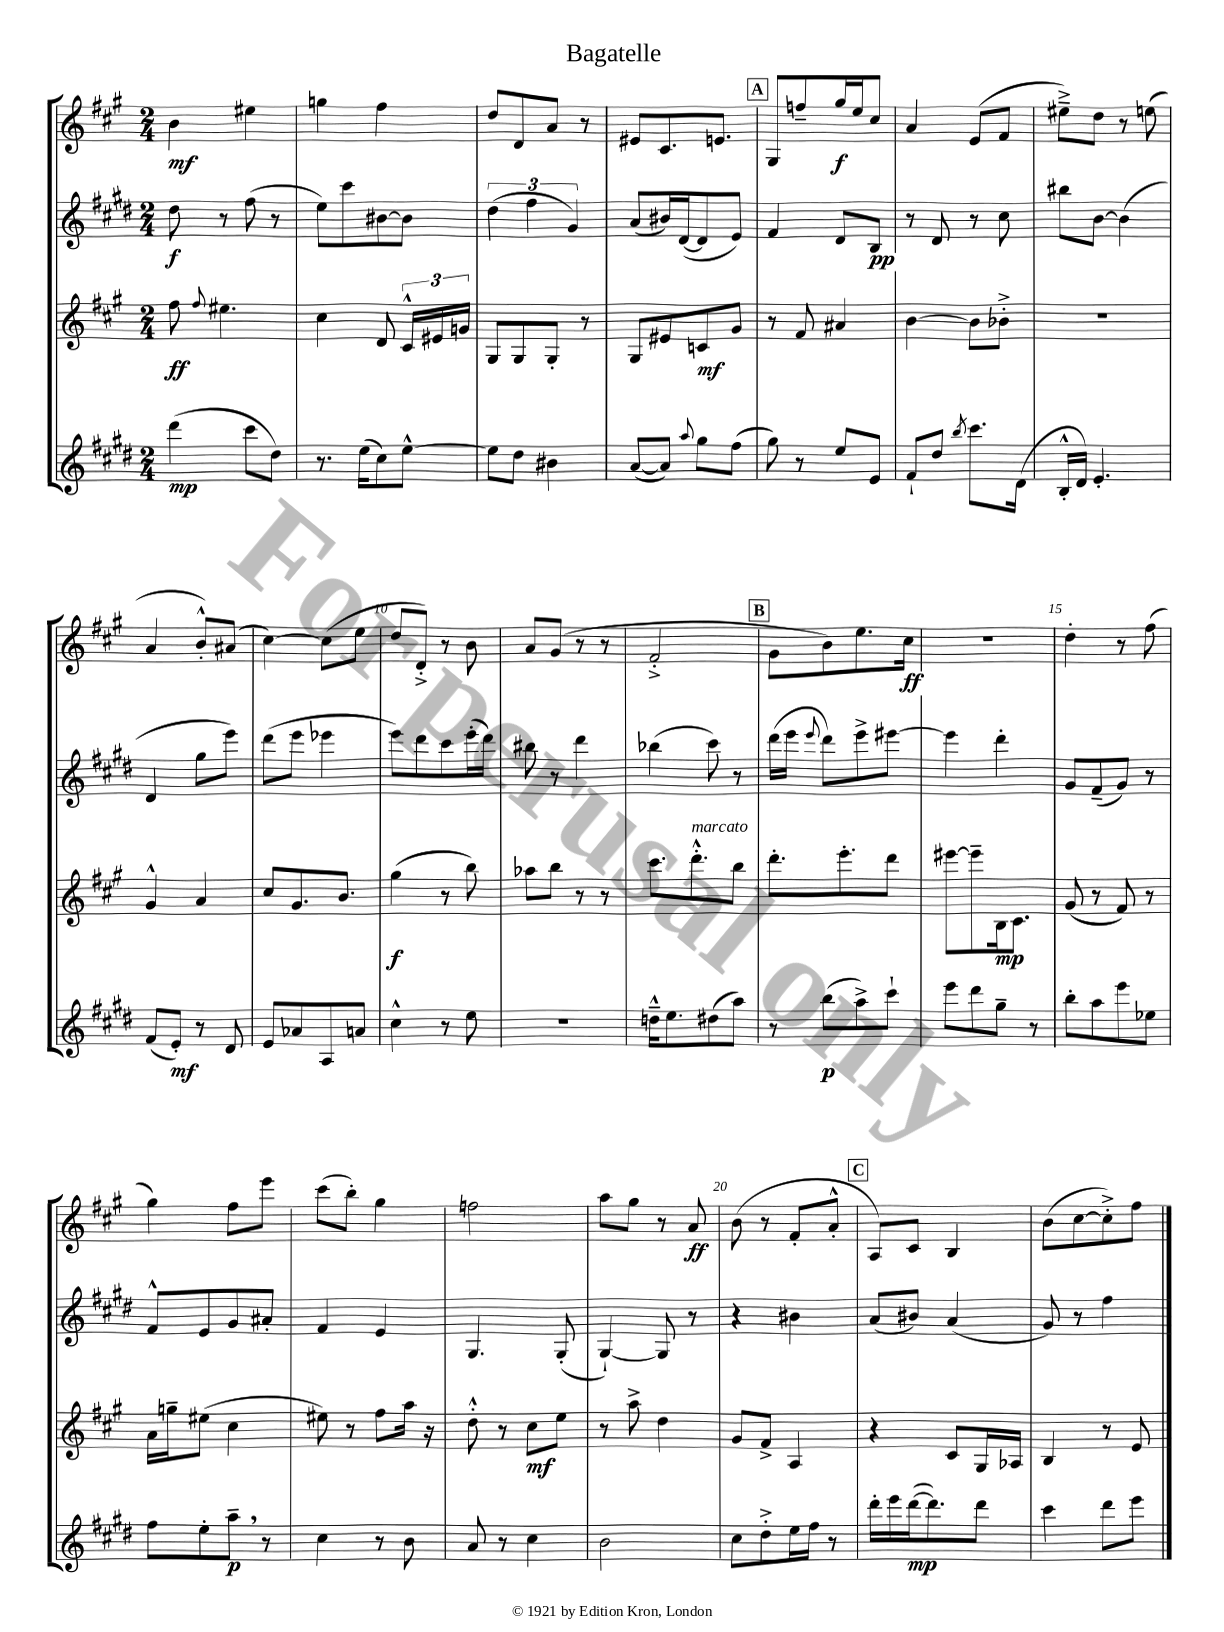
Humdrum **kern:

**kern	**kern	**kern	**kern
*staff4	*staff3	*staff2	*staff1
*clefG2	*clefG2	*clefG2	*clefG2
*k[f#c#g#d#]	*k[f#c#g#]	*k[f#c#g#d#]	*k[f#c#g#]
*M2/4	*M2/4	*M2/4	*M2/4
(4ddd#	8ff#	8dd#	4b
.	8qqff#	.	.
.	4.ee#	8r	.
8ccc#	.	(8ff#	4ee#
8dd#)	.	8r	.
=	=	=	=
8.r	4cc#	8ee)	4gg
.	.	8ccc#	.
(16ee	.	.	.
8cc#)	8d	[8b#	4ff#
[8ee^^	24c#^^	8b#]	.
.	24e#	.	.
.	24g	.	.
=	=	=	=
8ee]	8G#	(6dd#	8dd
8dd#	8G#	.	8d
.	.	6ff#	.
4b#	8G#'	.	8a
.	.	6g#)	.
.	8r	.	8r
=	=	=	=
([8a	8G#	(8a	8e#
8a])	8e#	16b#)	8.c#
.	.	([16d#	.
8qqaa	.	.	.
8gg#	8c	8d#]	.
.	.	.	8.e
(8ff#	8g#	8e)	.
=	=	=	=
8gg#)	8r	4f#	8G#
8r	8f#	.	8ff~
8ee	4a#	8d#	16gg#
.	.	.	16ee
8e	.	8B	8cc#
=	=	=	=
8f#`	[4b	8r	4a
8dd#	.	8d#	.
8qbb	.	.	.
8.ccc#	8b]	8r	(8e
.	8b-'^	8cc#	8f#
(16d#	.	.	.
=	=	=	=
16B'^^	2r	8bb#	8ee#~^)
16d#)	.	.	.
4.e'	.	[8b	8dd
.	.	(4b]	8r
.	.	.	(8ee
=	=	=	=
(8f#	4g#^^	4d#	4a
8e')	.	.	.
8r	4a	8gg#	8b'^^)
8d#	.	8eee)	(8a#
=	=	=	=
8e	8cc#	(8ddd#	[4cc#)
8a-	8.g#	8eee	.
8A	.	4eee-	(8cc#]
.	8.b	.	.
8a	.	.	8ee
=	=	=	=
4cc#^^	(4gg#	8eee)	8dd
.	.	8ddd#	8d'^)
8r	8r	8ccc#	8r
8ee	8bb)	(16eee'	8b
.	.	16ddd#)	.
=	=	=	=
2r	8aa-	8bb#	8a
.	8bb	8r	(8g#
.	8r	4ddd#	8r
.	8r	.	8r
=	=	=	=
16dd~^^	8.ccc#	(4bb-	2f#'^
8.ee	.	.	.
.	8.ddd'^^	.	.
(8dd#	.	8ccc#)	.
8aa)	8bb	8r	.
=	=	=	=
8r	8.ddd'	(16ddd#	8g#
.	.	16eee	.
.	.	8qqeee	.
(8bb	.	8ddd#)	8b)
.	8.eee'	.	.
8aa^)	.	8eee^	8.ee
8ccc#`	8ddd	[8eee#	.
.	.	.	16cc#
=	=	=	=
8eee	[8eee#	4eee#]	2r
8ddd#	8eee#~]	.	.
8gg#~	16B	4ddd#'	.
.	8.c#	.	.
8r	.	.	.
=	=	=	=
8bb'	(8g#	8g#	4dd'
8aa	8r	(8f#~	.
8eee	8f#)	8g#)	8r
8ee-	8r	8r	(8ff#
=	=	=	=
8ff#	16a	8f#^^	4gg#)
.	16gg~	.	.
8ee'	(8ee#	8e	.
8aa~	4cc#	8g#	8ff#
8r	.	8a#'	8eee
=	=	=	=
4cc#	8ee#)	4f#	(8ccc#
.	8r	.	8bb')
8r	8ff#	4e	4gg#
8b	16aa	.	.
.	16r	.	.
=	=	=	=
8a	8dd'^^	4.G#	2ff
8r	8r	.	.
4cc#	8cc#	.	.
.	8ee	(8G#'	.
=	=	=	=
2b	8r	[4G#`)	8aa
.	8aa^	.	8gg#
.	4dd	8G#]	8r
.	.	8r	8a
=	=	=	=
8cc#	8g#	4r	(8b
8dd#'^	8f#^	.	8r
16ee	4A	4b#	8f#'
16ff#	.	.	.
8r	.	.	8a'^^
=	=	=	=
16ddd#'	4r	(8a	8A)
16eee	.	.	.
([16ddd#	.	8b#)	8c#
8.ddd#])	.	.	.
.	8c#	(4a	4B
8ddd#	16G#	.	.
.	16A-	.	.
=	=	=	=
4ccc#	4B	8g#)	(8b
.	.	8r	[8cc#
8ddd#	8r	4ff#	8cc#'^])
8eee	8e	.	8ff#
==	==	==	==
*-	*-	*-	*-
